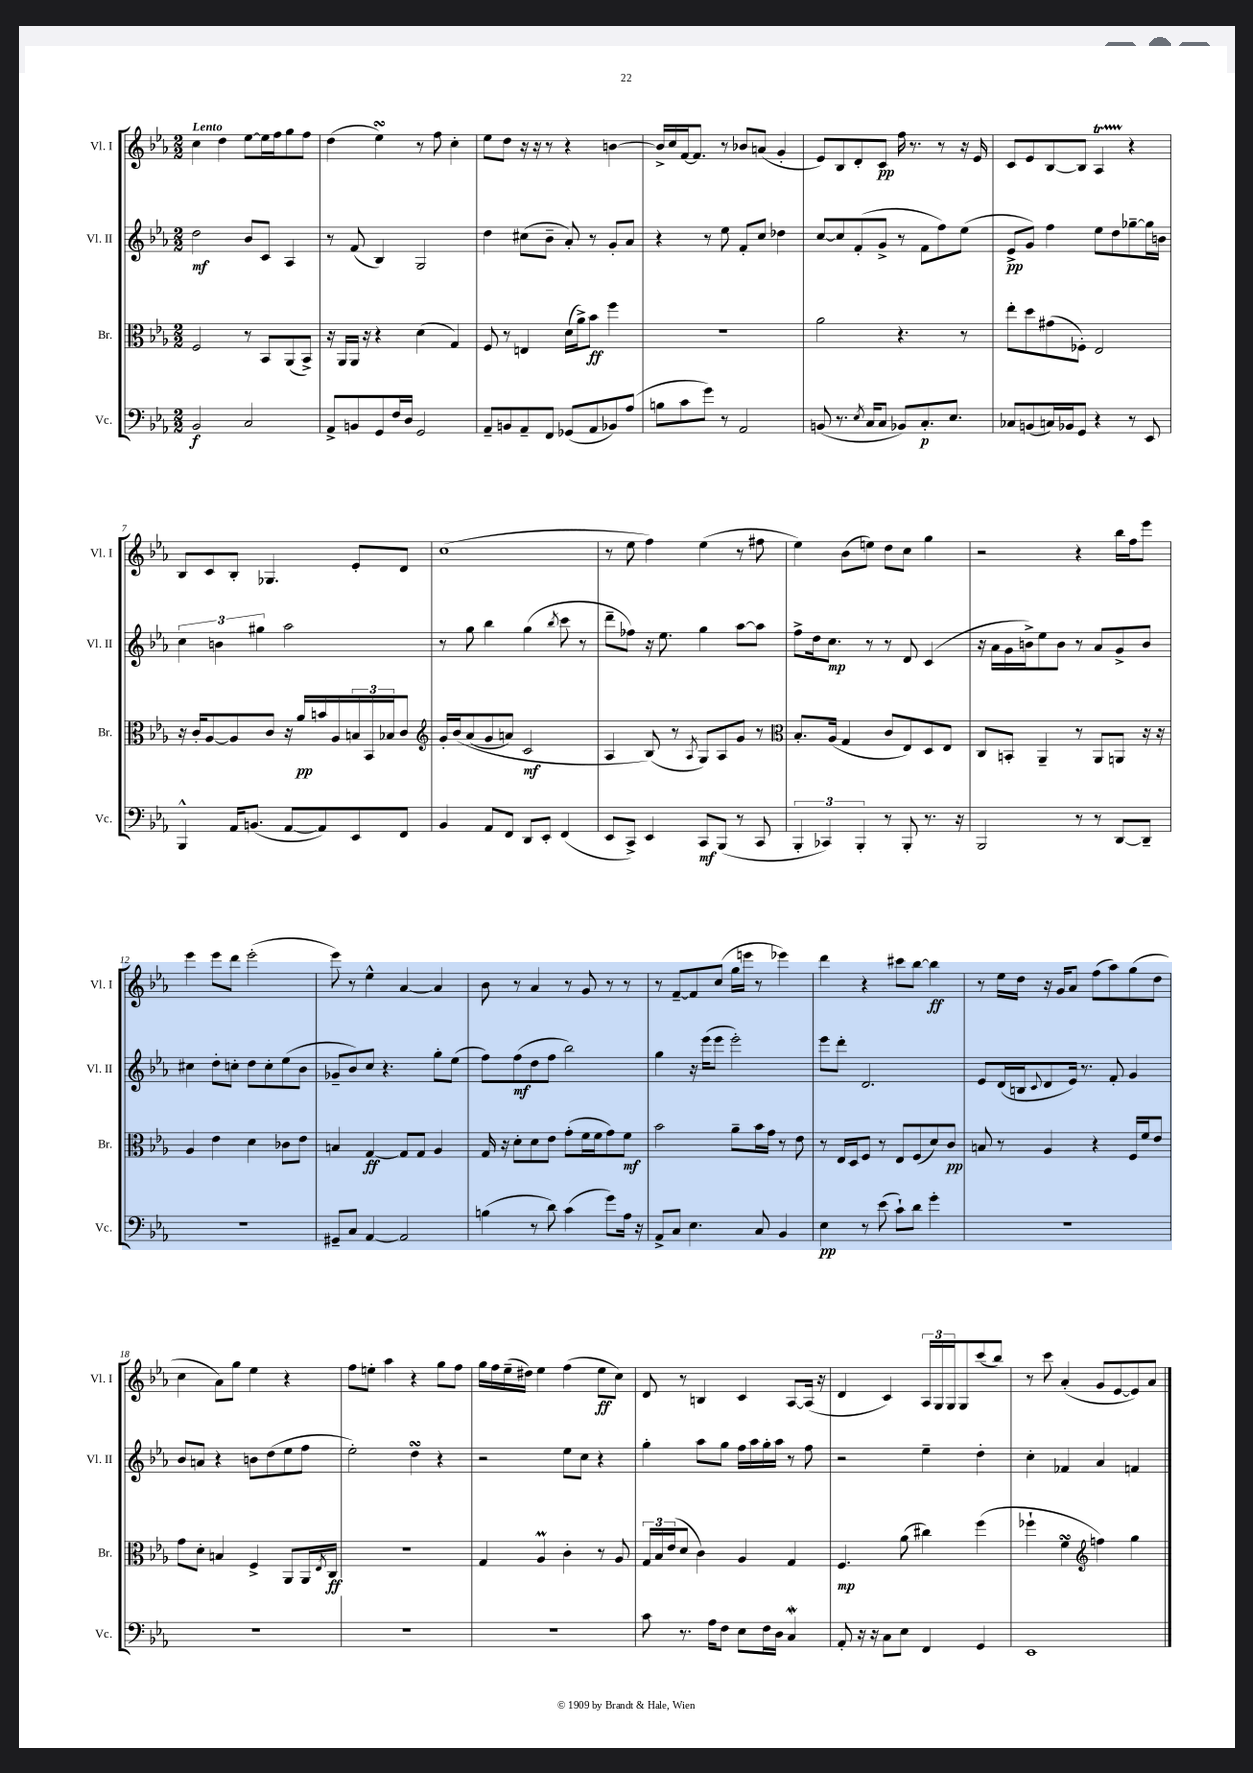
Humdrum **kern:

**kern	**dynam	**kern	**dynam	**kern	**dynam	**kern	**dynam
*part4	*part4	*part3	*part3	*part2	*part2	*part1	*part1
*staff4	*staff4	*staff3	*staff3	*staff2	*staff2	*staff1	*staff1
*I"Vc.	*	*I"Br.	*	*I"Vl. II	*	*I"Vl. I	*
*I'Vc.	*	*I'Br.	*	*I'Vl. II	*	*I'Vl. I	*
*clefF4	*	*clefC3	*	*clefG2	*	*clefG2	*
*k[b-e-a-]	*	*k[b-e-a-]	*	*k[b-e-a-]	*	*k[b-e-a-]	*
*M2/2	*	*M2/2	*	*M2/2	*	*M2/2	*
=1	=1	=1	=1	=1	=1	=1	=1
!	!	!	!	!	!	!LO:TX:a:B:t=Lento	!
2BB-/	f	2F/	.	2dd\	mf	4cc\	.
.	.	.	.	.	.	4dd\	.
2C/	.	8r	.	8b-/L	.	[8ee-\L	.
.	.	8BB-/L	.	8c/J	.	16ee-\L]	.
.	.	.	.	.	.	16ff\J	.
.	.	(8AA-/	.	4A-/	.	8gg\	.
.	.	8BB-^/J)	.	.	.	8ff\J	.
=2	=2	=2	=2	=2	=2	=2	=2
8AA-^/L	.	16r	.	8r	.	(4dd\	.
.	.	16AA-/LL	.	.	.	.	.
8BBn/	.	16AA-/JJ	.	(8f/	.	.	.
.	.	16r	.	.	.	.	.
8GG/	.	4r	.	4B-/)	.	4ee-sSSs\)	.
16F/L	.	.	.	.	.	.	.
16D/JJ	.	.	.	.	.	.	.
2GG/	.	(4d\	.	2G/	.	8r	.
.	.	.	.	.	.	8ff\	.
.	.	4G/)	.	.	.	4cc'\	.
=3	=3	=3	=3	=3	=3	=3	=3
8AA-~/L	.	8F/	.	4dd\	.	8ee-\L	.
8BBn/	.	8r	.	.	.	8dd\J	.
8AA-~/	.	4En/	.	(8cc#X\L	.	16r	.
.	.	.	.	.	.	16r	.
8FF/J	.	.	.	8b-~\J	.	8r	.
(8GG-X/L	.	(16d\LL	.	8a-'/)	.	4r	.
.	.	16a-^\J)	.	.	.	.	.
8AA-/	.	8b-\J	ff	8r	.	.	.
8BB-X/)	.	4ff\	.	8g'/L	.	[4bn\	.
(8A-/J	.	.	.	8a-/J	.	.	.
=4	=4	=4	=4	=4	=4	=4	=4
8Bn\L	.	1r	.	4r	.	16b^/LL]	.
.	.	.	.	.	.	16cc/	.
8c\	.	.	.	.	.	[16f/J	.
.	.	.	.	.	.	8.f/J]	.
8g\J)	.	.	.	8r	.	.	.
8r	.	.	.	8ee-\	.	8r	.
2AA-/	.	.	.	8f'/L	.	8b-X/L	.
.	.	.	.	8cc/J	.	(8an/J	.
.	.	.	.	4dd-X\	.	4g'/	.
=5	=5	=5	=5	=5	=5	=5	=5
(8BBn/	.	2a-\	.	[8cc/L	.	8e-/L)	.
8.r	.	.	.	8cc/]	.	8B-/	.
.	.	.	.	(8f'/	.	8d'/	.
8qE-/	.	.	.	.	.	.	.
16C/KL	.	.	.	.	.	.	.
8C/J	.	.	.	8g^/J	.	8c/J	pp
8BB-X/L)	.	4.r	.	8r	.	16ff\	.
.	.	.	.	.	.	8.r	.
8.C'/	p	.	.	8f\L	.	.	.
.	.	.	.	8ff\)	.	8r	.
8.E-/J	.	.	.	.	.	.	.
.	.	8r	.	(8ee-\J	.	16r	.
.	.	.	.	.	.	16e-/	.
=6	=6	=6	=6	=6	=6	=6	=6
8C-X/L	.	8ee-'\L	.	8e-^/L	pp	8c/L	.
(8BBn/	.	8dd\	.	8g/J)	.	8e-/	.
16Cn/L)	.	(8g#X\	.	4ff\	.	[8B-/	.
16BB-X/J	.	.	.	.	.	.	.
8GG/J	.	8F-X'\J)	.	.	.	8B-/J]	.
4r	.	2E-/	.	8ee-\L	.	4A-T/	.
.	.	.	.	8dd\	.	.	.
8r	.	.	.	[8gg-X~\	.	4r	.
8EE-/	.	.	.	16gg-\L]	.	.	.
.	.	.	.	16bn\JJ	.	.	.
!!LO:LB:g=z
=7	=7	=7	=7	=7	=7	=7	=7
4BBB-^^/	.	16r	.	6cc\	.	8B-/L	.
.	.	16c'/KL	.	.	.	.	.
.	.	[8A-/	.	.	.	8c/	.
.	.	.	.	6bn\	.	.	.
16AA-/KL	.	8A-/]	.	.	.	8B-'/J	.
(8.BBn/J	.	.	.	.	.	.	.
.	.	.	.	6gg#X\	.	.	.
.	.	8c/J	.	.	.	4.G-X/	.
[8AA-/L	.	16r	.	2aa-\	.	.	.
.	.	16a-/LL	pp	.	.	.	.
8AA-/])	.	16bn/	.	.	.	.	.
.	.	16A-/	.	.	.	.	.
8EE-/	.	24Bn/	.	.	.	8e-'/L	.
.	.	24BB-/	.	.	.	.	.
.	.	24B-X/J	.	.	.	.	.
8FF/J	.	8c/J	.	.	.	8d/J	.
=8	=8	=8	=8	=8	=8	=8	=8
*	*	*clefG2	*	*	*	*	*
4BB-/	.	16g'/LL	.	8r	.	(1cc	.
.	.	(16b-/J	.	.	.	.	.
.	.	(8a-/	.	8gg\	.	.	.
8AA-/L	.	8g/	.	4bb-\	.	.	.
8FF/J	.	8an/J)	.	.	.	.	.
8DD/L	.	2c/	mf	(4gg\	.	.	.
8EE-'/J	.	.	.	.	.	.	.
.	.	.	.	8qbb-/	.	.	.
(4FF/	.	.	.	8ccc\	.	.	.
.	.	.	.	8r	.	.	.
=9	=9	=9	=9	=9	=9	=9	=9
8EE-/L	.	4A-/	.	8ddd~\L	.	8r	.
8CC^/J)	.	.	.	8ff-X\J)	.	8ee-\	.
4EE-/	.	(8B-/)	.	16r	.	4ff\)	.
.	.	.	.	8.ee-\	.	.	.
.	.	8r	.	.	.	.	.
.	.	8qA-/	.	.	.	.	.
8CC/L	mf	8G/L)	.	4gg\	.	(4ee-\	.
(8BBB-/J	.	8A-/	.	.	.	.	.
8r	.	8g/J	.	[8aa-\L	.	8r	.
8CC/	.	8r	.	8aa-\J]	.	8ff#X\	.
=10	=10	=10	=10	=10	=10	=10	=10
*	*	*clefC3	*	*	*	*	*
6BBB-'/	.	8.B-'/L	.	8ff^\L	.	4ee-\)	.
.	.	.	.	16dd\k	.	.	.
6CC-X/)	.	.	.	.	.	.	.
.	.	(16A-/Jk	.	8.cc\J	mp	.	.
.	.	4G/	.	.	.	(8b-\L	.
6BBB-'/	.	.	.	.	.	.	.
.	.	.	.	8r	.	8een\J)	.
8r	.	8c/L	.	8r	.	8dd\L	.
8BBB-'/	.	8E-/)	.	8d/	.	8cc\J	.
8.r	.	8D/	.	(4c/	.	4gg\	.
.	.	8E-/J	.	.	.	.	.
16r	.	.	.	.	.	.	.
=11	=11	=11	=11	=11	=11	=11	=11
2BBB-/	.	8C/L	.	16r	.	2r	.
.	.	.	.	16a-\LL	.	.	.
.	.	8BBn'/J	.	16g\	.	.	.
.	.	.	.	16bn^\J)	.	.	.
.	.	4AA-~/	.	8ee-\	.	.	.
.	.	.	.	8b\J	.	.	.
8r	.	8r	.	8r	.	4r	.
8r	.	8AA-/L	.	8a-/L	.	.	.
[8DD/L	.	8AAn/J	.	8g^/	.	16bb-\LL	.
.	.	.	.	.	.	16ff\J	.
8DD~/J]	.	16r	.	8b/J	.	8eee-\J	.
.	.	16r	.	.	.	.	.
!!LO:LB:g=z
=12	=12	=12	=12	=12	=12	=12	=12
1r	.	4A-/	.	4cc#X\	.	4eee-\	.
.	.	4e-\	.	8dd'\L	.	8eee-\L	.
.	.	.	.	8ccn'\J	.	8ddd\J	.
.	.	4d\	.	8dd\L	.	(2eee-'\	.
.	.	.	.	8cc'\	.	.	.
.	.	8c-X\L	.	(8ee-\	.	.	.
.	.	8e-\J	.	8b-\J	.	.	.
=13	=13	=13	=13	=13	=13	=13	=13
8GG#X~/L	.	4Bn/	.	8g-X~/L	.	8eee-\)	.
8C/J	.	.	.	8b-/)	.	8r	.
[4AA-/	.	[4G/	ff	8cc/J	.	4ee-^^\	.
.	.	.	.	4.r	.	.	.
2AA-/]	.	8G/L]	.	.	.	[4a-/	.
.	.	8G/J	.	.	.	.	.
.	.	4A-/	.	8gg'\L	.	4a-/]	.
.	.	.	.	(8ee-\J	.	.	.
=14	=14	=14	=14	=14	=14	=14	=14
(4Bn\	.	16G/	.	8ff\L)	.	8b-\	.
.	.	16r	.	.	.	.	.
.	.	8d'\L	.	(8ff\	mf	8r	.
8r	.	8d\	.	8dd\	.	4a-/	.
8d\)	.	8e-\J	.	8ff\J	.	.	.
(4c\	.	(8g'\L	.	2bb-\)	.	8r	.
.	.	16f\L	.	.	.	8g/	.
.	.	16f\J	.	.	.	.	.
8g\L)	.	8g\)	.	.	.	8r	.
16A-\Jk	.	8f\J	mf	.	.	8r	.
16r	.	.	.	.	.	.	.
=15	=15	=15	=15	=15	=15	=15	=15
8AA-^/L	.	2b-\	.	4gg\	.	8r	.
8C/J	.	.	.	.	.	[8f~/L	.
4.E-\	.	.	.	16r	.	8f/]	.
.	.	.	.	(16eee-\KL	.	.	.
.	.	.	.	8eee-\J	.	(8cc/J	.
.	.	8a-~\L	.	2eee-'\)	.	16gg\LL	.
.	.	.	.	.	.	16eeen\JJ	.
8C/	.	16b-\L	.	.	.	8r	.
.	.	16g\JJ	.	.	.	.	.
4BB-/	.	8r	.	.	.	4eee-X\)	.
.	.	8e-\	.	.	.	.	.
=16	=16	=16	=16	=16	=16	=16	=16
4E-\	pp	8r	.	8eee-\L	.	4ddd\	.
.	.	16E-/LL	.	8ddd'\J	.	.	.
.	.	16D/J	.	.	.	.	.
8r	.	8F/J	.	2.d/	.	4r	.
(8e-\	.	8r	.	.	.	.	.
8c`\L)	.	8E-/L	.	.	.	8ccc#X\L	.
8d\J	.	(8F/	.	.	.	[8bb-\J	.
4g'\	.	8d/)	.	.	.	4bb-\]	ff
.	.	8c/J	pp	.	.	.	.
=17	=17	=17	=17	=17	=17	=17	=17
1r	.	8Bn/	.	8e-/L	.	8r	.
.	.	8r	.	(16d/L	.	16ee-\LL	.
.	.	.	.	16Bn/J	.	16dd\JJ	.
.	.	.	.	8qqc/	.	.	.
.	.	4A-/	.	8d/	.	16r	.
.	.	.	.	.	.	16g/KL	.
.	.	.	.	16e-/Jk)	.	8a-/J	.
.	.	.	.	8.r	.	.	.
.	.	4r	.	.	.	(8ff\L	.
.	.	.	.	8f'/	.	8aa-\)	.
.	.	16F/LL	.	4g/	.	(8gg\	.
.	.	16f/J	.	.	.	.	.
.	.	8e-/J	.	.	.	8dd\J	.
!!LO:LB:g=z
=18	=18	=18	=18	=18	=18	=18	=18
1r	.	8g\L	.	8b-/L	.	4cc\	.
.	.	8d'\J	.	8an/J	.	.	.
.	.	4Bn/	.	4r	.	8a-\L)	.
.	.	.	.	.	.	8gg\J	.
.	.	4F^/	.	8bn\L	.	4ee-\	.
.	.	.	.	(8dd\	.	.	.
.	.	8AA-/L	.	8ee-\	.	4r	.
.	.	16AA-/L	.	8ff\J	.	.	.
.	.	8qE-/	.	.	.	.	.
.	.	16C/JJ	ff	.	.	.	.
=19	=19	=19	=19	=19	=19	=19	=19
1r	.	1r	.	2ee-'\)	.	8ff\L	.
.	.	.	.	.	.	8een'\J	.
.	.	.	.	.	.	4aa-\	.
.	.	.	.	4ddsSsS\	.	4r	.
.	.	.	.	4r	.	8gg\L	.
.	.	.	.	.	.	8ff\J	.
=20	=20	=20	=20	=20	=20	=20	=20
1r	.	4G/	.	2r	.	16gg\LL	.
.	.	.	.	.	.	16ff\	.
.	.	.	.	.	.	(16ee-~\	.
.	.	.	.	.	.	16dd#X\JJ)	.
.	.	4A-M/	.	.	.	4ee-\	.
.	.	4c'\	.	8ee-\L	.	(4ff\	.
.	.	.	.	8cc\J	.	.	.
.	.	8r	.	4r	.	8ee-\L	ff
.	.	8A-/	.	.	.	8cc\J)	.
=21	=21	=21	=21	=21	=21	=21	=21
8c\	.	24G/LL	.	4gg'\	.	8d/	.
.	.	24B-/	.	.	.	.	.
.	.	(24e-/J	.	.	.	.	.
8.r	.	8d/J	.	.	.	8r	.
.	.	4c\)	.	8aa-\L	.	4Bn/	.
16A-\KL	.	.	.	.	.	.	.
8F\J	.	.	.	8gg\J	.	.	.
8E-\L	.	4A-/	.	16ff\LL	.	4c/	.
.	.	.	.	16aa-\	.	.	.
16F\L	.	.	.	16gg'\	.	.	.
16D\JJ	.	.	.	16aa-\JJ	.	.	.
4CW/	.	4G/	.	8r	.	[8A-/L	.
.	.	.	.	8ff\	.	(16A-/Jk]	.
.	.	.	.	.	.	16r	.
=22	=22	=22	=22	=22	=22	=22	=22
8AA-'/	.	4.F/	mp	2r	.	4d/	.
16r	.	.	.	.	.	.	.
16r	.	.	.	.	.	.	.
8C\L	.	.	.	.	.	4c/)	.
8E-\J	.	(8a-\	.	.	.	.	.
4FF/	.	4cc#X\)	.	4ee-~\	.	24A-/LL	.
.	.	.	.	.	.	24G/	.
.	.	.	.	.	.	24G/J	.
.	.	.	.	.	.	8G/	.
4GG/	.	(4ff\	.	4dd'\	.	(8ccc/	.
.	.	.	.	.	.	8bb-/J)	.
=23	=23	=23	=23	=23	=23	=23	=23
1EE-	.	4ff-X`\	.	4cc'\	.	8r	.
.	.	.	.	.	.	8ccc\	.
.	.	4fsSSS\	.	4f-X/	.	(4a-'/	.
*	*	*clefG2	*	*	*	*	*
.	.	4ffn\)	.	4a-/	.	8g/L	.
.	.	.	.	.	.	[8e-/	.
.	.	4gg\	.	4fn/	.	8e-/])	.
.	.	.	.	.	.	8a-/J	.
==	==	==	==	==	==	==	==
*-	*-	*-	*-	*-	*-	*-	*-
